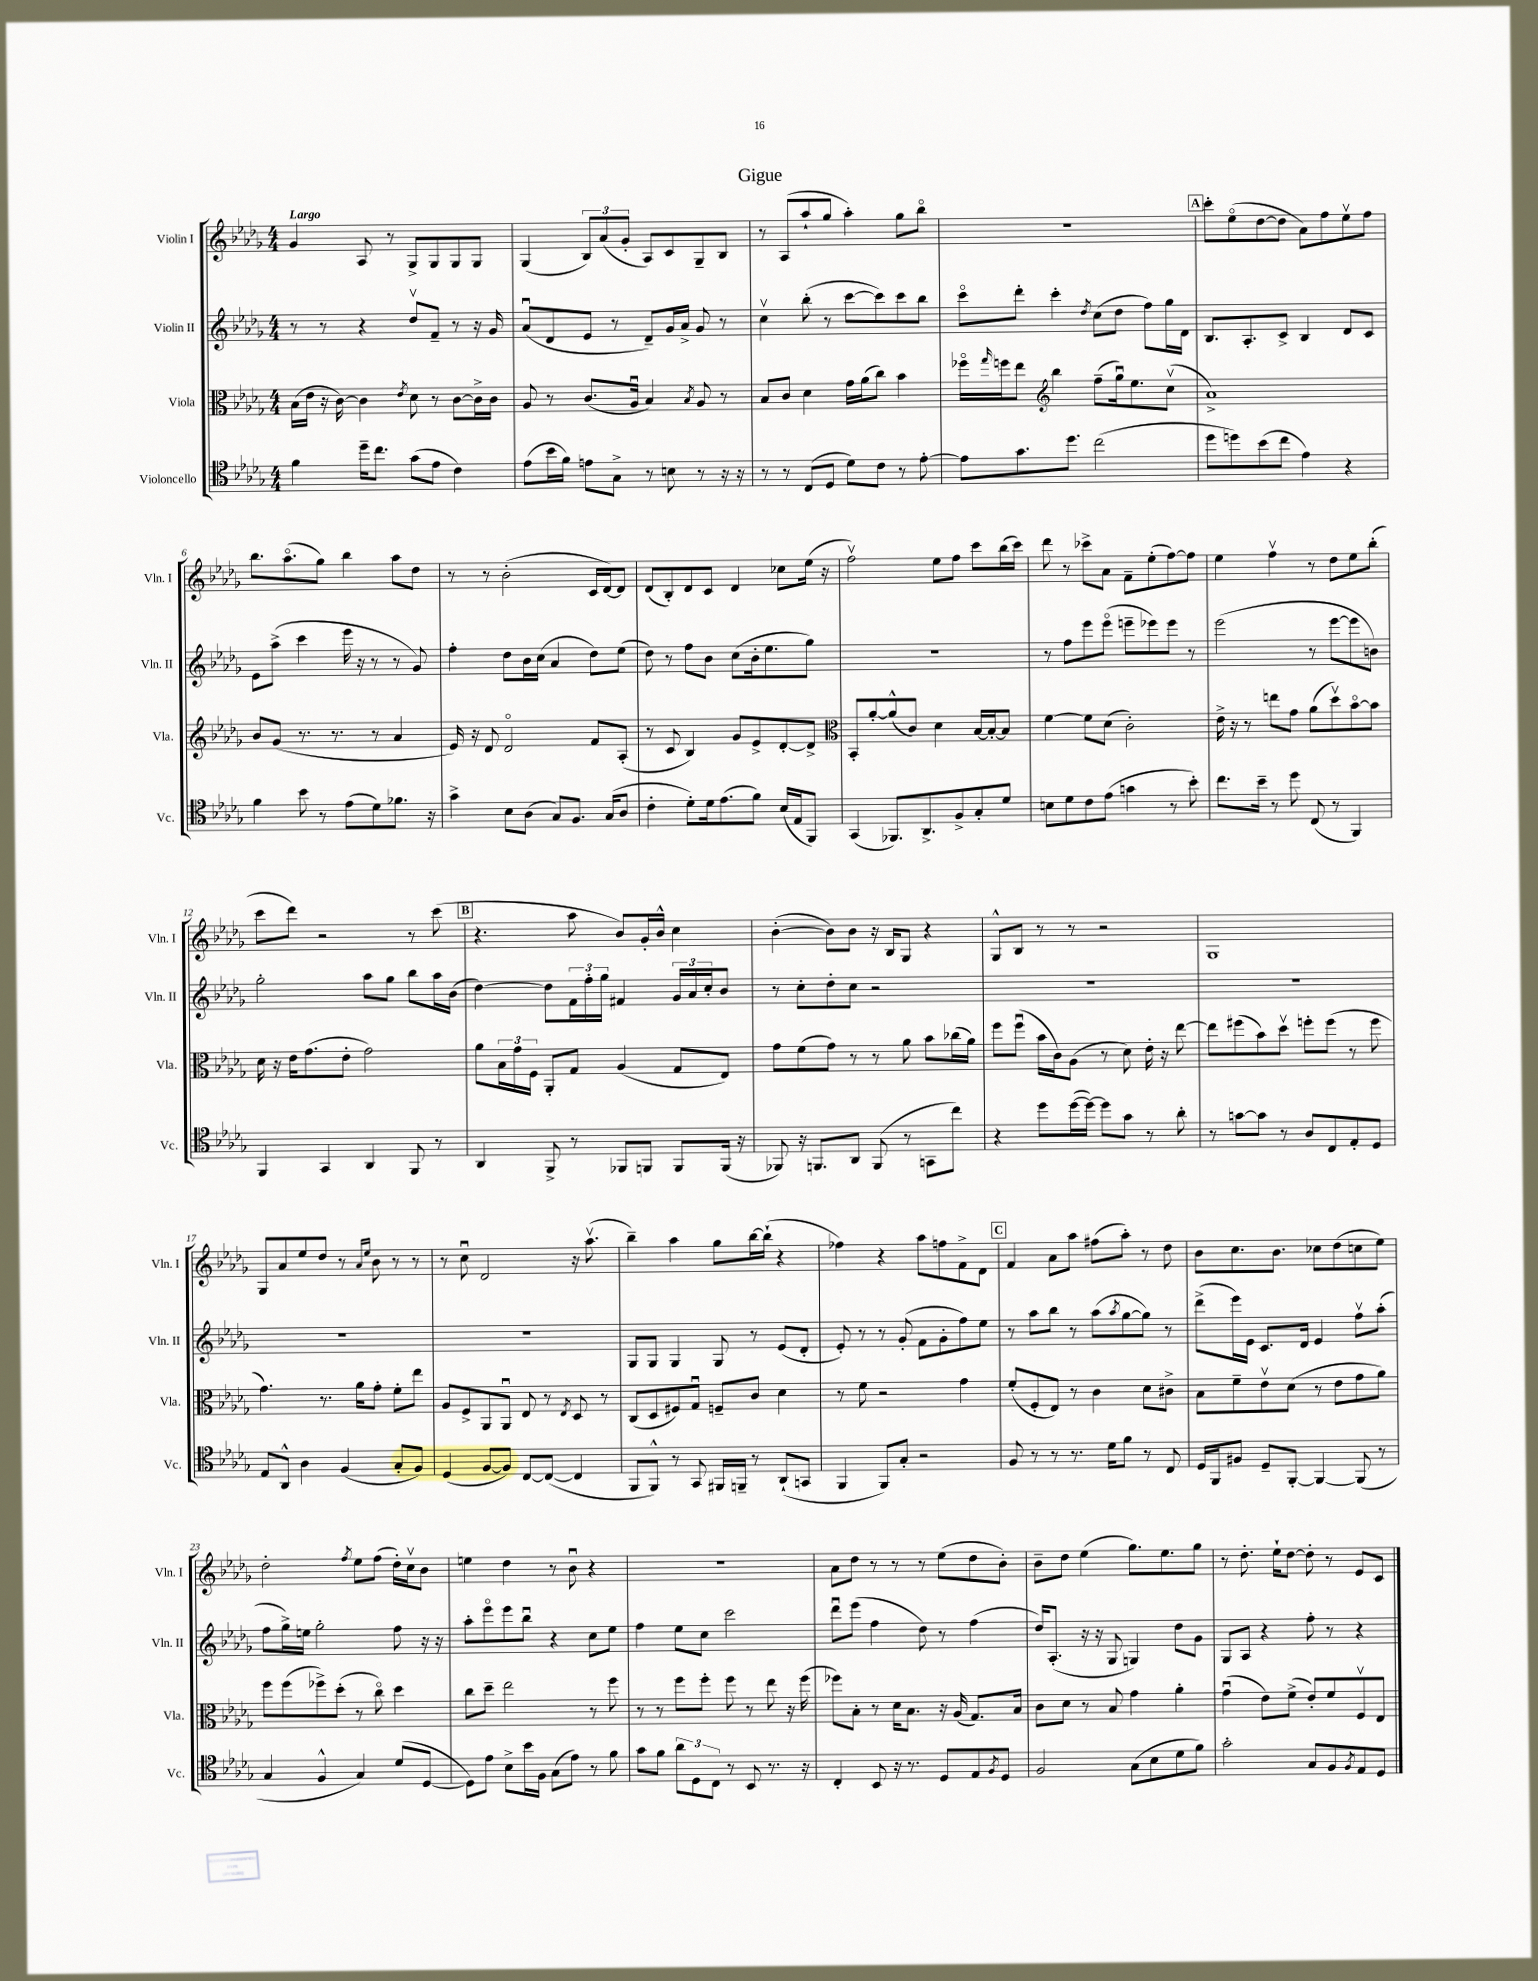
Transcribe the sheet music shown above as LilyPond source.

\header { title = "Gigue" }
<<
\new StaffGroup <<
\new Staff = "s0" \with { instrumentName = "Violin I" shortInstrumentName = "Vln. I" } {
    \clef treble \key des \major \numericTimeSignature \time 4/4 \tempo "Largo"
    ges'4 aes8 r8 ges8-> ges8 ges8 ges8 |
    ges4( \tuplet 3/2 { bes8) aes'8( ges'8-. } aes8) c'8 ges8-- bes8 |
    r8 aes8( aes''8-! ges''8 aes''4-.) ges''8 bes''8\flageolet |
    R1 |
    \mark \markup { \box "A" } c'''8-. ees''8\flageolet( des''8~ des''8 aes'8) f''8 ees''8\upbow f''8 |
    bes''8. aes''8.\flageolet( ges''8) bes''4 aes''8 des''8 |
    r8 r8 bes'2-.( c'16 des'16~) des'8 |
    des'8( bes8-.) des'8 c'8 des'4 ces''8 ees''16( r16 |
    f''2\upbow) ees''8 f''8 c'''8 bes''16( c'''16) |
    des'''8 r8 ces'''8-> aes'8 f'8-- ees''8-.( f''8~) f''8 |
    ees''4 f''4\upbow r8 des''8 ees''8 bes''8-.( |
    c'''8 des'''8) r2 r8 c'''8( |
    \mark \markup { \box "B" } r4. aes''8 bes'8) ges'16-. bes'16-^ c''4 |
    bes'4~-.( bes'8) bes'8 r16 bes16 ges8 r4 |
    ges8-^ bes8 r8 r8 r2 |
    ges1 |
    ges8 aes'8 ees''8 des''8 r8 \grace { aes'16 ees''16 } bes'8 r8 r8 |
    r8 c''8\downbow des'2 r16 aes''8.\upbow( |
    bes''4--) aes''4 ges''8 bes''16~ bes''16-!( r4 |
    fes''4) r4 aes''8 f''8 f'8-> des'8 |
    \mark \markup { \box "C" } f'4 aes'8 aes''8 fis''8( aes''8-.) r8 des''8 |
    bes'8 c''8. bes'8. ces''8 des''8( c''8 ees''8) |
    des''2-. \acciaccatura { f''8 } ees''8 f''8( des''16-.) c''16\upbow bes'8 |
    e''4 des''4 r8 bes'8\downbow r4 |
    R1 |
    aes'8 des''8 r8 r8 r8 ees''8( des''8 bes'8-.) |
    bes'8-- des''8 ees''4( ges''8.) ees''8. ges''8 |
    r8 des''8.-. ees''16-! des''8~ des''8-. r8 ees'8 c'8 \bar "|." |
}
\new Staff = "s1" \with { instrumentName = "Violin II" shortInstrumentName = "Vln. II" } {
    \clef treble \key des \major \numericTimeSignature \time 4/4
    r8 r8 r4 des''8\upbow f'8-- r8 r16 ges'16 |
    aes'8\downbow( des'8 ees'8 r8 des'8--) ges'16 aes'16-> ges'8 r8 |
    c''4\upbow bes''8-.( r8 c'''8~ c'''8) c'''8 bes''8 |
    c'''8\flageolet des'''8-. c'''4-. \acciaccatura { des''8 } c''8( des''8 f''8) ges''16 des'16 |
    \mark \markup { \box "A" } bes8. aes8.-. c'8-> bes4 des'8 c'8 |
    ees'8 aes''8->( c'''4 ees'''16 r16 r8 r8 ges'8) |
    f''4-. des''8 bes'16 c''16( aes'4 des''8) ees''8( |
    des''8) r8 f''8 bes'8 c''8( bes'16-. ees''8. ges''8) |
    R1 |
    r8 f''8 ees'''8 ees'''8\flageolet( e'''8-- ees'''8) ees'''8 r8 |
    ees'''2( r8 ees'''8~ ees'''8 b'8) |
    ges''2-. aes''8 ges''8 bes''8 aes''16 bes'16( |
    \mark \markup { \box "B" } des''4~) des''8 \tuplet 3/2 { f'16 f''16-. ges''16 } fis'4 \tuplet 3/2 { ges'16 aes'16 c''16-. } bes'8 |
    r8 c''8-. des''8-. c''8 r2 |
    R1 |
    R1 |
    R1 |
    R1 |
    ges8 ges8 ges4 ges8 r8 ees'8( des'8-. |
    ees'8-.) r8 r8 ges'8-.( f'8 ges'8-. f''8) ees''8 |
    \mark \markup { \box "C" } r8 aes''8 bes''8 r8 aes''8( \acciaccatura { aes''8 } ges''8~ ges''8) r8 |
    des'''8->( ees'''16) ees'16 c'8. des'16 ees'4 f''8\upbow aes''8-.( |
    f''8 ges''16->) e''16 ges''2-. f''8 r16 r16 |
    aes''8-. ees'''8\flageolet ees'''8 bes''8\downbow r4 c''8 ees''8 |
    f''4 ees''8 c''8 c'''2 |
    des'''8\downbow ees'''8( f''4 des''8) r8 f''4( |
    des''16) aes8.-.( r16 r16 ges8 g4) des''8 ges'8 |
    ges8 aes8 r4 f''8-. r8 r4 \bar "|." |
}
\new Staff = "s2" \with { instrumentName = "Viola" shortInstrumentName = "Vla." } {
    \clef alto \key des \major \numericTimeSignature \time 4/4
    bes16( ees'16 r16 c'16~) c'4 \acciaccatura { ees'8 } des'8 r8 c'8~ c'16-> c'16 |
    aes8 r8 c'8.( aes16\downbow bes4) \acciaccatura { bes8 } aes8 r8 |
    bes8 c'8 des'4 ges'16 aes'16( c''8) bes'4 |
    fes''16\flageolet \grace { ges''16 } f''16 ees''8 \clef treble bes''4 f''8--( ges''16\downbow) ees''8. c''8\upbow( |
    \mark \markup { \box "A" } aes'1->) |
    bes'8 ges'8( r8. r8. r8 aes'4 |
    ees'16) r16 des'8 des'2\flageolet f'8 aes8-.( |
    r8 c'8 bes4) ges'8 ees'8-> des'8~-. des'8-> |
    \clef alto bes,8-. aes'8~-. aes'8-^( c'8) des'4 bes16~ bes16~-. bes8 |
    f'4~ f'8 des'8( c'2-.) |
    ees'16-> r16 r8 e''8 ges'8 aes'8( des''8\upbow) bes'8~\flageolet bes'8 |
    des'16 r16 ees'16 ges'8.( ees'8-. ges'2) |
    \mark \markup { \box "B" } aes'8 \tuplet 3/2 { bes16 ges'16 f16 } aes,8-. ges8 aes4( ges8 ees8) |
    ges'8 f'8( ges'8) r8 r8 aes'8 bes'8 ces''16( aes'16) |
    f''8 f''8\downbow( bes'16 c'16) aes8( r8 des'8) ees'16-. r16 ees''8~ |
    ees''8 fis''8( bes'8) des''8\upbow f''8-. f''8( r8 f''8 |
    ges'4.) r8. aes'16 ges'8-. f'8-. ees''8 |
    aes8 f8-> aes,8 aes,8\downbow ees8 r8 \acciaccatura { ees8 } des8 r8 |
    c8( des8 fis8) ges8\downbow f8-- c'8 des'4 |
    r8 f'8 r2 ges'4 |
    \mark \markup { \box "C" } f'8-.( f8-. ees8) r8 c'4 des'8 cis'8-> |
    bes8 f'8-- ees'8\upbow des'8( r8 ees'8 ges'8 aes'8) |
    f''8 f''8( fes''8->) des''8-.( r8 c''8\flageolet) des''4 |
    c''8 des''8-- ees''2 r8 f''8 |
    r8 r8 f''8 f''8-. f''8 r8 ees''8 r16 f''16( |
    fes''8) bes8-. r8 des'16 bes8. r16 aes16( ges8.) bes16 |
    c'8 des'8 r8 bes8 ges'4 aes'4-. |
    ges'4\downbow( ees'8) f'8->( ees'8-.) f'8 f8\upbow ees8 \bar "|." |
}
\new Staff = "s3" \with { instrumentName = "Violoncello" shortInstrumentName = "Vc." } {
    \clef tenor \key des \major \numericTimeSignature \time 4/4
    f'4 des''16-- c''8. ges'8( ees'8 c'4) |
    ees'8( bes'16 f'16) e'8 ges8-> r8 b8 r8 r16 r16 |
    r8 r8 c8( des8 des'8) c'8 r8 ees'8~-. |
    ees'8 ges'8. des''8. c''2( |
    \mark \markup { \box "A" } des''8 d''8) bes'8( c''8 ees'4) r4 |
    f'4 bes'8 r8 ees'8( des'8) fes'8. r16 |
    ges'4-> bes8 aes8( ges8) f8. ges16( aes8 |
    c'4-. des'8-.) des'16 ees'8.( f'8) bes16( ees16 f,8) |
    ges,4( fes,8.) aes,8.-> f8-> ges8-. des'8 |
    b8 des'8 c'8 ees'8( g'4 r8 bes'8-.) |
    c''8. bes'16-- r8 des''8 c8( r8 f,4) |
    f,4 ges,4 aes,4 f,8 r8 |
    \mark \markup { \box "B" } aes,4 f,8-> r8 fes,8 f,8 f,8 f,16( r16 |
    fes,8) r16 f,8. aes,8 f,8( r8 g,8 c''8) |
    r4 des''8 des''16~( des''16~) des''8 ges'8 r8 aes'8-. |
    r8 g'8~ g'8 r8 aes8 c8 ees8-. des8 |
    ees8 aes,8-^ aes4 f4( ges8-. f8) |
    des4( f8~ f8) c8~ c8~( c4 |
    f,8 f,8-^) r8 ges,8 fis,16 f,16-- r8 aes,8-!( g,8 |
    f,4 f,8) ges8-. r2 |
    \mark \markup { \box "C" } f8 r8 r8 r8. des'16 f'8 r8 c8 |
    des16 f,16 fis8 des8-- f,8~-. f,4~ f,8( r8 |
    ges4 f4-^ ges4) des'8( des8~ |
    des8) ees'8 bes8-> bes'16 f16 ges8( ees'8) r8 f'8 |
    ges'8 f'8 \tuplet 3/2 { aes'8 des8 c8 } r8 bes,8 r8. r16 |
    c4-. bes,8 r16 r8. des8 ees8 \acciaccatura { f8 } des8 |
    f2 ges8( bes8 des'8 f'8) |
    ges'2-. ges8 f8 \acciaccatura { f8 } ees8 des8 \bar "|." |
}
>>
>>
